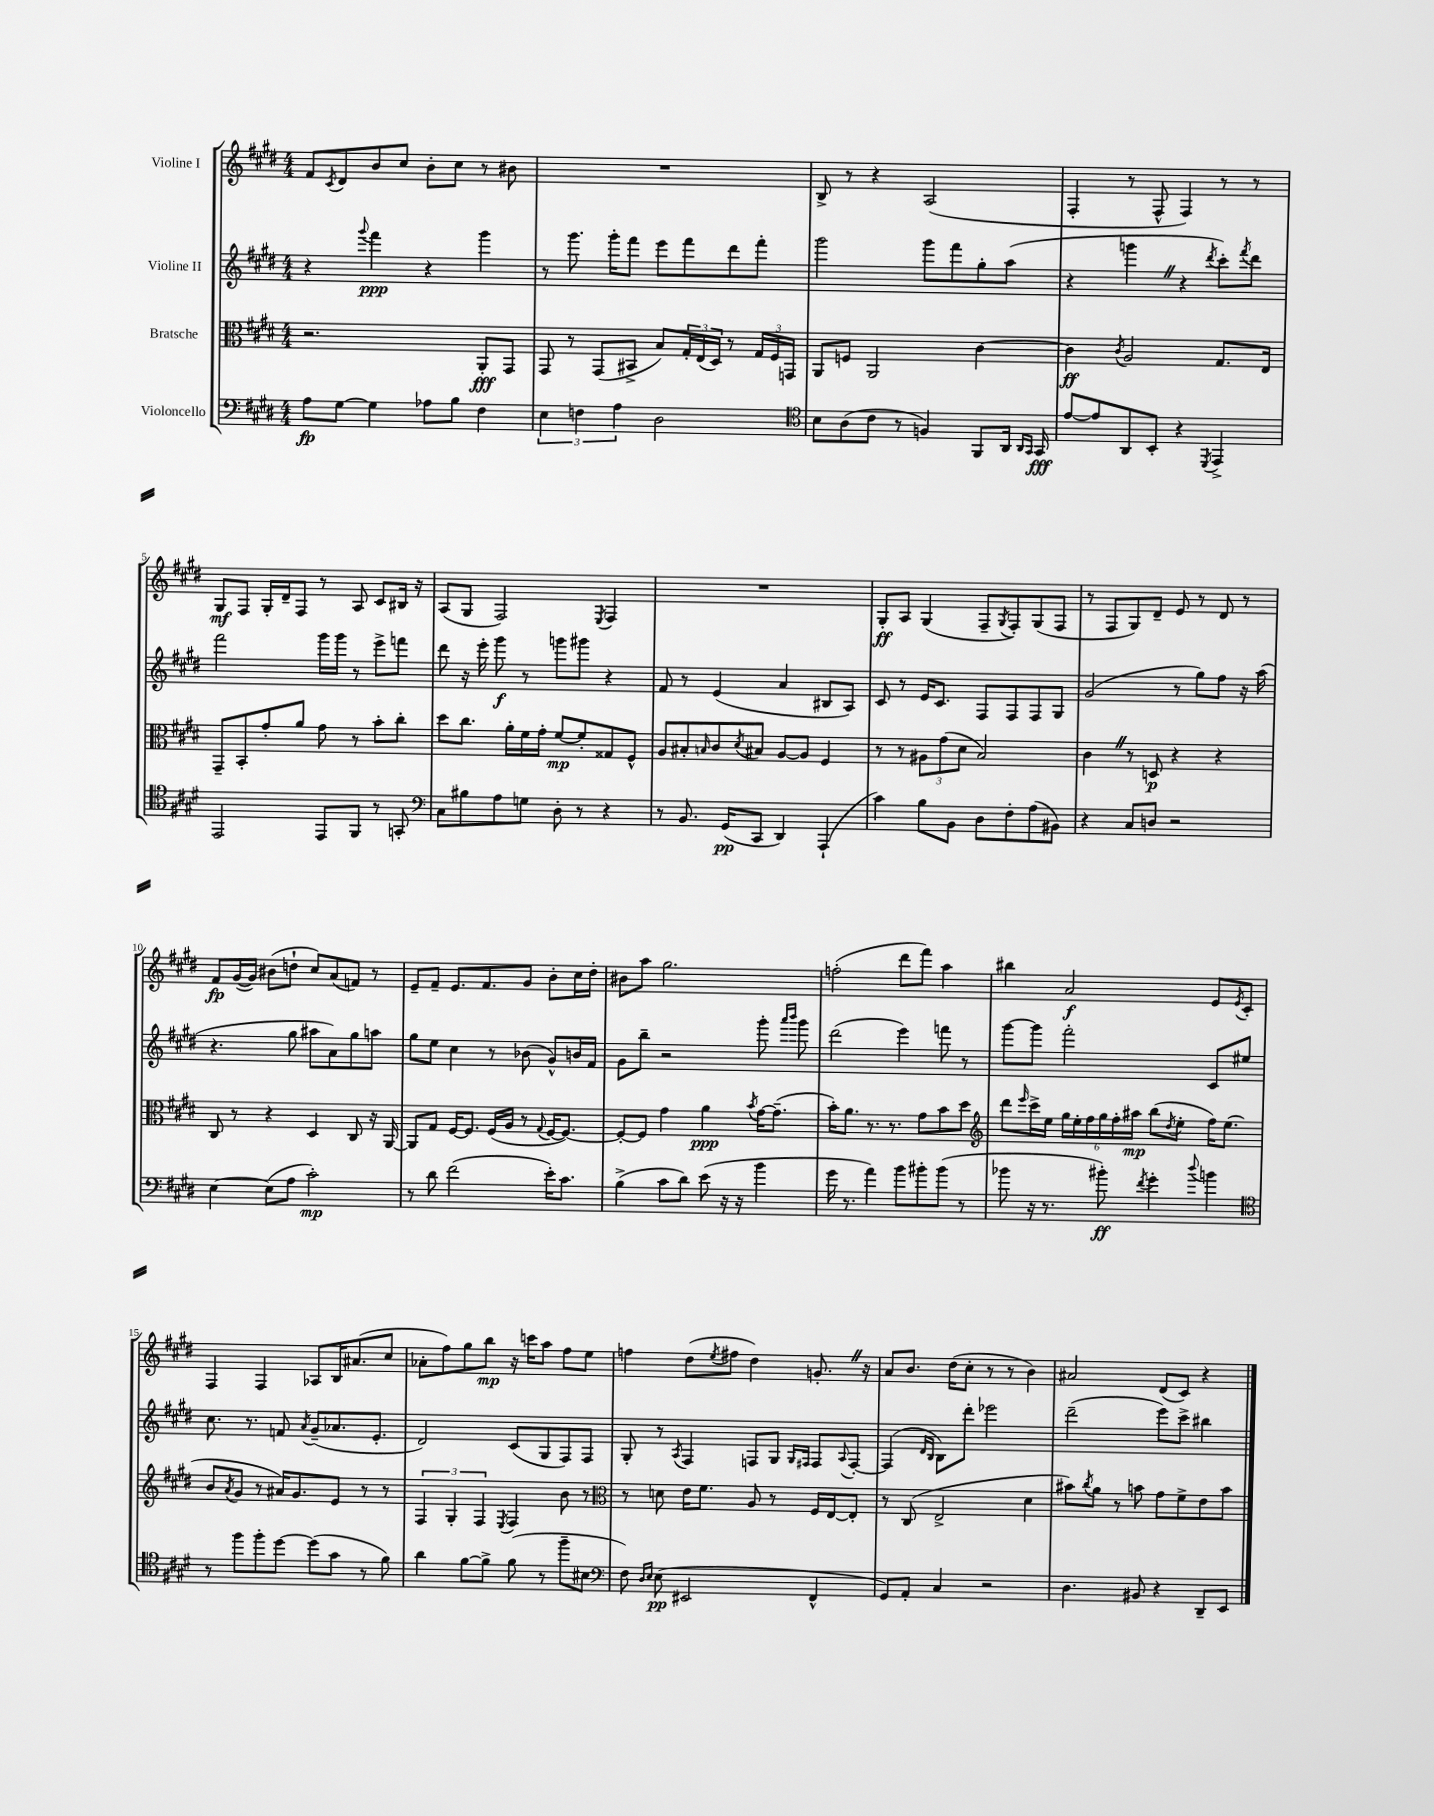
<<
\new StaffGroup <<
\new Staff = "s0" \with { instrumentName = "Violine I" } {
    \clef treble \key e \major \numericTimeSignature \time 4/4
    fis'8 \acciaccatura { cis'8 } dis'8 b'8 cis''8 b'8-. cis''8 r8 bis'8 |
    R1 |
    b8-> r8 r4 a2( |
    fis4-. r8 fis8-^ fis4) r8 r8 |
    gis8\mf fis8 gis16-. dis'16-- fis8 r8 a8 cis'8 bis16 r16 |
    a8( gis8 fis2) \acciaccatura { e8 } fis4 |
    R1 |
    gis8-.\ff a8 gis4( fis8-- \acciaccatura { gis8 } fis8-.) gis8( fis8 |
    r8 fis8 gis8) dis'8-- e'8 r8 dis'8 r8 |
    fis'8\fp gis'16~( gis'16) bis'8( d''8-! cis''8) a'8( f'8) r8 |
    e'8-- fis'8-- e'8. fis'8. gis'8 b'8-. cis''16 dis''16-. |
    bis'8 a''8 gis''2. |
    f''2-.( dis'''8 fis'''8) a''4 |
    bis''4 a'2\f e'8 \acciaccatura { e'8 } cis'8-. |
    fis4 fis4 aes8 b16 ais'8.( cis''8 |
    aes'8-. fis''8) gis''8 b''8\mp r16 c'''16 a''8 fis''8 e''8 |
    f''4 dis''8( \acciaccatura { e''8 } fis''8 dis''4) g'8.-. \once \override BreathingSign.text = \markup { \musicglyph "scripts.caesura.straight" } \breathe r16 |
    a'8 b'8. dis''16( cis''8-. r8 r8 b'4) |
    ais'2 dis'8( cis'8) r4 \bar "|." |
}
\new Staff = "s1" \with { instrumentName = "Violine II" } {
    \clef treble \key e \major \numericTimeSignature \time 4/4
    r4 \appoggiatura { gis'''8 } fis'''4\ppp r4 gis'''4 |
    r8 gis'''8. gis'''16-. fis'''8 e'''8 fis'''8 dis'''8 fis'''8-. |
    gis'''2 gis'''8 fis'''8 gis''8-. a''8( |
    r4 g'''4 \once \override BreathingSign.text = \markup { \musicglyph "scripts.caesura.straight" } \breathe r4 \acciaccatura { dis'''8 } cis'''8-.) \acciaccatura { fis'''8 } dis'''8 |
    fis'''2 gis'''16 gis'''16 r8 e'''8-> f'''8 |
    dis'''8 r16 e'''16-. gis'''8\f r8 g'''8 gis'''8 r4 |
    fis'8 r8 e'4( a'4 bis8 a8) |
    cis'8 r8 e'16 cis'8. fis8 fis8 fis8 gis8 |
    gis'2( r8 gis''8) fis''8 r16 a''16( |
    r4. gis''8 ais''8 a'8) gis''8 a''8 |
    gis''8 e''8 cis''4 r8 bes'8( gis'8-^) b'16 fis'16 |
    gis'8 b''8-- r2 gis'''8-. \grace { a'''16 b'''16 } gis'''8 |
    dis'''2( e'''4) f'''8 r8 |
    gis'''8~ gis'''8 fis'''2-. cis'8 eis''8 |
    cis''8. r8. f'8 \acciaccatura { a'8 } gis'8--( aes'8. e'8.-. |
    dis'2) cis'8( gis8 fis8) fis8 |
    gis8-. r8 \acciaccatura { a8 } fis4 f8 gis8 \grace { gis16 fis16 } fis8 \appoggiatura { a8 } fis8~-. |
    fis4( \grace { dis'16 b16 } b8) dis'''8-. ees'''2 |
    dis'''2--( e'''8) cis'''8-> bis''4 \bar "|." |
}
\new Staff = "s2" \with { instrumentName = "Bratsche" } {
    \clef alto \key e \major \numericTimeSignature \time 4/4
    r2. a,8-.\fff gis,8 |
    gis,8 r8 gis,8( bis,8-> b8) \tuplet 3/2 { gis16-. e16( dis16) } r8 \tuplet 3/2 { gis16 fis16 g,16 } |
    a,8 f8 a,2 cis'4~ |
    cis'4\ff \acciaccatura { cis'8 } a2 gis8. e16 |
    gis,8-- b,8-. gis'8-. a'8 gis'8 r8 b'8-. cis''8-. |
    dis''8 cis''8. a'16-. fis'16 gis'16-. fis'8~\mp fis'8-. gisis8 fis8-^ |
    a8 bis8-. \grace { b16 } cis'8 \acciaccatura { dis'8 } bis8 a8~ a8 fis4 |
    r8 r8 \tuplet 3/2 { ais8 gis'8( dis'8 } b2) |
    cis'4 \once \override BreathingSign.text = \markup { \musicglyph "scripts.caesura.straight" } \breathe r8 d8\p r4 r4 |
    cis8 r8 r4 dis4 cis8 r16 a,16~ |
    a,8 gis8 fis16~ fis8. fis16( a16 r8 \appoggiatura { gis8 } fis16~ fis8.~) |
    fis8~-. fis8 gis'4 a'4\ppp \acciaccatura { b'8 } gis'16~ gis'8.--( |
    b'16-.) a'8. r8. r8. gis'8 b'8 dis''8 |
    \clef treble dis'''8 \grace { e'''16 } cis'''16-> e''16 \tuplet 6/4 { gis''16 e''16-. fis''16 gis''16 fis''16-. ais''16\mp } b''8( \acciaccatura { dis''8 } e''8-. fis''16) e''8.( |
    b'8 \acciaccatura { a'8 } gis'8 r8 ais'16) gis'8. e'8 r8 r8 |
    \tuplet 3/2 { fis4 gis4-. fis4 } \acciaccatura { e8 } fis4 b'8 r8 |
    \clef alto r8 d'8 e'16 fis'8. a8 r8 fis16 e16~ e8-. |
    r8 cis8( e2-> dis'4 |
    bis'8) \acciaccatura { cis''8 } a'8 r8 b'8 gis'8 fis'8-> e'8 b'8 \bar "|." |
}
\new Staff = "s3" \with { instrumentName = "Violoncello" } {
    \clef bass \key e \major \numericTimeSignature \time 4/4
    a8\fp gis8~ gis4 aes8 b8 fis4 |
    \tuplet 3/2 { e4 f4 a4 } dis2 |
    \clef tenor b8 a8( cis'8 r8 f4) fis,8 a,16 \grace { a,16 gis,16 } gis,16\fff |
    e'8~ e'8 a,8 b,8-. r4 \acciaccatura { dis,8 } e,4-> |
    e,2 e,8 fis,8 r8 g,8-. |
    \clef bass cis8 bis8 a8 g8 dis8-. r8 r4 |
    r8 b,8. gis,16\pp( cis,8 dis,4) a,,4-!( |
    cis'4) b8 b,8 dis8 fis8-. a8( bis,8) |
    r4 cis8 d8 r2 |
    e4~ e8( a8 cis'2-.\mp) |
    r8 dis'8 fis'2( e'16-.) cis'8. |
    b4->( cis'8 dis'8) e'8( r16 r16 b'4 |
    gis'16 r8. a'4) b'8 bis'8-. bis'8( r8 |
    bes'8 r16 r8. bis'8-.\ff) \acciaccatura { fis'8 } gis'4-. \appoggiatura { dis''8 } b'4 |
    \clef tenor r8 fis''8 fis''8-. dis''8~ dis''8( gis'8 r8 fis'8) |
    a'4 fis'8~ fis'8-> fis'8( r8 fis''8-- bis8 |
    \clef bass fis8) \grace { dis16 e16 } e8\pp( eis,2 fis,4-^ |
    gis,8) a,8-. cis4 r2 |
    dis4. bis,8 r4 dis,8-- e,8 \bar "|." |
}
>>
>>
